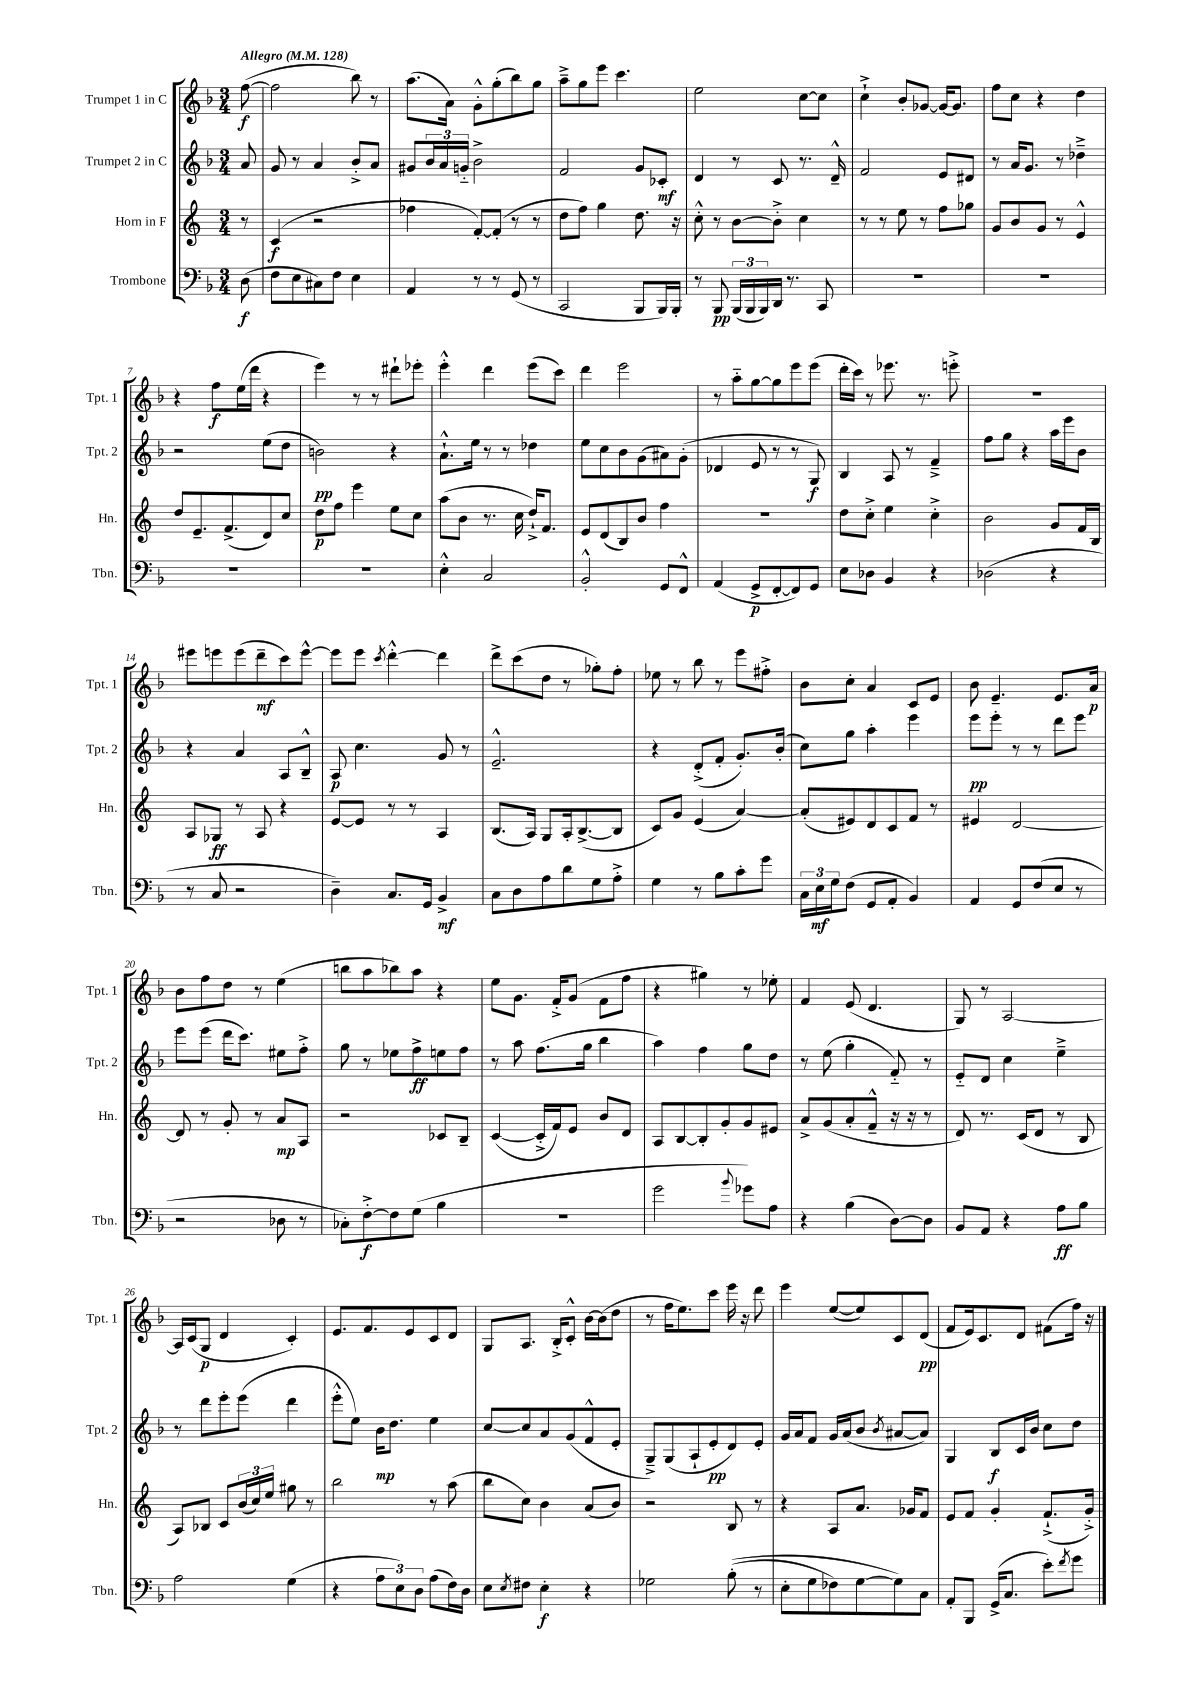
<<
\new StaffGroup <<
\new Staff = "s0" \with { instrumentName = "Trumpet 1 in C" shortInstrumentName = "Tpt. 1" } {
    \clef treble \key f \major \numericTimeSignature \time 3/4 \partial 8 \tempo "Allegro" 4 = 128
    f''8~\f( |
    f''2 bes''8) r8 |
    a''8.( a'16) g'8-.-^ g''8-.( bes''8) g''8 |
    a''8---> g''8 e'''8 c'''4. |
    e''2 c''8~ c''8 |
    c''4-!-> bes'8-. ges'8~ ges'16~ ges'8. |
    f''8 c''8 r4 d''4 |
    r4 f''8\f e''16( d'''16 r4 |
    e'''4) r8 r8 dis'''8-! ees'''8-. |
    e'''4-.-^ d'''4 e'''8( c'''8) |
    d'''4 e'''2 |
    r8 a''8-_ g''8~ g''8 e'''8 e'''8( |
    d'''16-. c'''16) r8 ees'''8. r8. e'''8-.-> |
    R2. |
    eis'''8 e'''8 e'''8( d'''8--\mf c'''8) e'''8~-^ |
    e'''8 e'''8 \acciaccatura { c'''8 } d'''4~-.-^ d'''4 |
    d'''8-> c'''8( d''8 r8 ges''8-.) f''8-. |
    ees''8 r8 bes''8 r8 e'''8 fis''8-.-> |
    bes'8 c''8-. a'4 c'8 e'8 |
    bes'8 e'4.-- e'8. a'16\p |
    bes'8 f''8 d''8 r8 e''4( |
    b''8 a''8 bes''8) a''8 r4 |
    e''8 g'8. f'16-.-> g'8( f'8 f''8 |
    r4 gis''4) r8 ees''8-. |
    f'4 e'8( d'4. |
    g8) r8 a2~ |
    a16 c'16( g8\p d'4 c'4-.) |
    e'8. f'8. e'8 c'8 d'8 |
    g8 a8. bes16-.-> c'8-.-^ bes'16~ bes'16( d''8 |
    r8 f''16 e''8.) c'''8 e'''16 r16 d'''8 |
    e'''4 e''8~( e''8) c'8 d'8\pp( |
    f'8 e'16) c'8. d'8 fis'8( f''16) r16 \bar "|." |
}
\new Staff = "s1" \with { instrumentName = "Trumpet 2 in C" shortInstrumentName = "Tpt. 2" } {
    \clef treble \key f \major \numericTimeSignature \time 3/4 \partial 8
    a'8 |
    g'8 r8 a'4 bes'8-.-> a'8 |
    gis'8 \tuplet 3/2 { bes'16 a'16 g'16-_ } bes'2-> |
    f'2 g'8 ces'8-.\mf |
    d'4 r8 c'8 r8. d'16---^ |
    f'2 e'8 dis'8 |
    r8 a'16 g'8. r8 des''4---> |
    r2 e''8( d''8 |
    b'2\pp) r4 |
    a'8.-!-^ e''16 r8 r8 des''4 |
    e''8 c''8 bes'8 g'8( ais'8) g'8-.( |
    des'4 e'8 r8 r8 g8\f) |
    bes4 a8 r8 f'4---> |
    f''8 g''8 r4 a''16 e'''16 bes'8 |
    r4 a'4 a8 bes8---^ |
    a8\p c''4. g'8 r8 |
    e'2.---^ |
    r4 d'8-.->( f'8-. g'8.-.) bes'16-.( |
    c''8) g''8 a''4-. e'''4 |
    e'''8\pp e'''8-. r8 r8 d'''8 e'''8 |
    e'''8 e'''8( d'''16 c'''8.) eis''8 f''8-.-> |
    g''8 r8 ees''8 f''8->\ff e''8 f''8 |
    r8 a''8 f''8.( g''16 bes''4 |
    a''4) f''4 g''8 d''8 |
    r8 e''8( g''4-. f'8-_) r8 |
    e'8-_ d'8 c''4 e''4---> |
    r8 d'''8 e'''8-. e'''8( d'''4 |
    e'''8-.-^ e''8) bes'16\mp d''8. e''4 |
    c''8~ c''8 a'8 g'8( f'8-^ e'8-. |
    g8--->) g8( a8-! e'8-.\pp d'8) e'8-. |
    g'16 a'16 f'8 g'16 a'16( bes'8 \acciaccatura { bes'8 } ais'8~ ais'8) |
    g4 bes8\f c'16 bes'16 c''8 d''8 \bar "|." |
}
\new Staff = "s2" \with { instrumentName = "Horn in F" shortInstrumentName = "Hn." } {
    \clef treble \key c \major \numericTimeSignature \time 3/4 \partial 8
    r8 |
    c'4\f( r2 |
    fes''4 f'8~-.) f'8-.( r8 r8 |
    d''8 f''8) g''4 d''8. r16 |
    c''8-.-^ r8 b'8~ b'8-.-> c''4 |
    r8 r8 e''8 r8 f''8 ges''8 |
    g'8 b'8 g'8 r8 e'4-^ |
    d''8 e'8.-- f'8.->( d'8) c''8 |
    d''8\p f''8 e'''4 e''8 c''8 |
    a''8( b'8 r8. c''16 d''16-!->) f'8. |
    e'8 d'8( b8) b'8 f''4 |
    R2. |
    d''8 c''8-.-> e''4 c''4-.-> |
    b'2 g'8 f'16 b16 |
    a8 ges8\ff r8 a8 r4 |
    e'8~ e'8 r8 r8 a4 |
    b8.( a16) g8 a16-. b8.~->( b8 |
    c'8) g'8 e'4( a'4~) |
    a'8-.( eis'8) d'8 c'8 f'8 r8 |
    eis'4 d'2~ |
    d'8 r8 g'8-. r8 a'8\mp a8 |
    r2 ces'8 b8-- |
    c'4~( c'16-.-> f'16) e'8 b'8 d'8 |
    a8 b8~ b8-. g'8-. g'8 eis'8 |
    a'8-> g'8( a'8-. f'8---^ r16 r16 r8 |
    d'8) r8. c'16( d'8 r8 b8 |
    a8) bes8 c'8 \tuplet 3/2 { b'16( c''16) e''16 } gis''8 r8 |
    b''2 r8 a''8( |
    b''8 c''8) b'4 a'8( b'8) |
    r2 b8 r8 |
    r4 a8 a'8. ges'16 f'8 |
    e'8 f'8 g'4-. f'8.-!->( g'16-.->) \bar "|." |
}
\new Staff = "s3" \with { instrumentName = "Trombone" shortInstrumentName = "Tbn." } {
    \clef bass \key f \major \numericTimeSignature \time 3/4 \partial 8
    d8\f( |
    f8 e8 cis8) f8 e4 |
    a,4 r8 r8 g,8( r8 |
    c,2 bes,,8 bes,,16) bes,,16-. |
    r8 bes,,8\pp \tuplet 3/2 { bes,,16( bes,,16 bes,,16) } d,16 r8. c,8 |
    R2. |
    R2. |
    R2. |
    R2. |
    e4-.-^ c2 |
    bes,2-.-^ g,8 f,8-^ |
    a,4( g,8->\p f,8~-. f,8) g,8 |
    e8 des8 bes,4 r4 |
    des2( r4 |
    r8 c8 r2 |
    d4--) c8. g,16 bes,4->\mf |
    c8 d8 a8 d'8 g8 a8-.-> |
    g4 r8 bes8 c'8-. g'8 |
    \tuplet 3/2 { c16 e16\mf g16 } f8( g,8 a,8-. bes,4) |
    a,4 g,8 f8( e8 r8 |
    r2 des8 r8 |
    ces8-.) f8~-.->\f f8 g8( bes4 |
    R2. |
    g'2 \appoggiatura { bes'8 } ges'8) a8 |
    r4 bes4( d8~) d8 |
    bes,8 a,8 r4 a8\ff bes8 |
    a2 g4( |
    r4 \tuplet 3/2 { a8 e8) d8 } a8( f16) d16 |
    e8 \acciaccatura { e8 } fis8 e4-.\f r4 |
    ges2 bes8-.(\( r8 |
    e8-. g8 fes8) g8~ g8\) c8 |
    a,8-. bes,,8 g,16->( c8. e'8-.) \acciaccatura { f'8 } g'8 \bar "|." |
}
>>
>>
